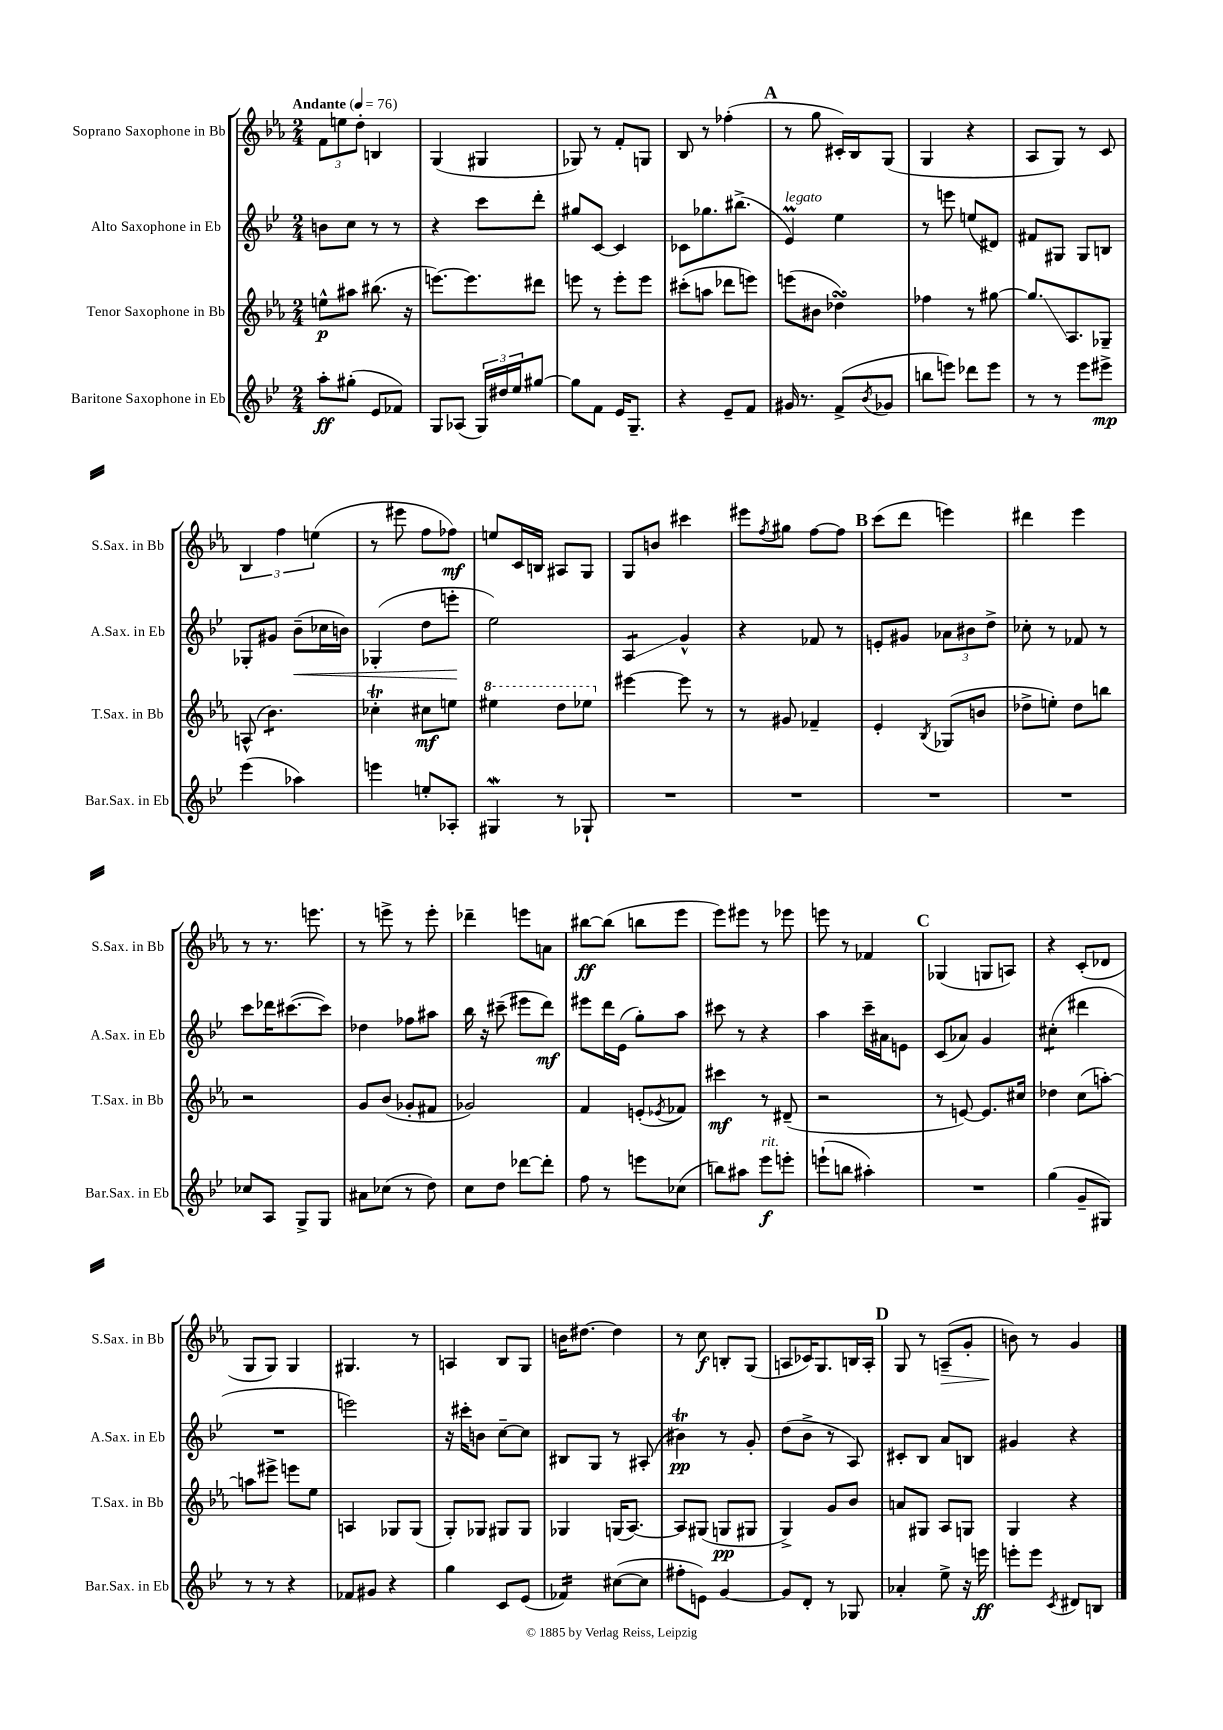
<<
\new StaffGroup <<
\new Staff = "s0" \with { instrumentName = "Soprano Saxophone in Bb" shortInstrumentName = "S.Sax. in Bb" } {
    \clef treble \key ees \major \numericTimeSignature \time 2/4 \tempo "Andante" 4 = 76
    \tuplet 3/2 { f'8 e''8 d''8-. } b4 |
    g4( gis4 |
    ges8) r8 f'8-. g8 |
    bes8 r8 fes''4-.( |
    \mark \markup { \bold "A" } r8 g''8 cis'16-.) bes16 g8( |
    g4 r4 |
    aes8 g8) r8 c'8 |
    \tuplet 3/2 { bes4 f''4 e''4( } |
    r8 eis'''8 f''8 fes''8\mf) |
    e''8 c'16 b16 ais8 g8 |
    g8 b'8 cis'''4 |
    eis'''8 \acciaccatura { f''8 } gis''8 f''8~ f''8 |
    \mark \markup { \bold "B" } c'''8( d'''8 e'''4) |
    dis'''4 ees'''4 |
    r8 r8. e'''8. |
    r8 e'''8-> r8 e'''8-. |
    des'''4-- e'''8 a'8 |
    bis''8~\ff bis''8( b''8 ees'''8 |
    ees'''8) eis'''8 r8 ees'''8 |
    e'''8 r8 fes'4 |
    \mark \markup { \bold "C" } ges4( g8 a8) |
    r4 c'8-.( des'8 |
    g8 g8) g4 |
    gis4. r8 |
    a4 bes8 g8 |
    b'16 dis''8.~ dis''4 |
    r8 c''8\f b8-. g8( |
    a8 ces'16) g8. b16 a16-. |
    \mark \markup { \bold "D" } g8 r8 a8--\>( g'8-. |
    b'8\!) r8 g'4 \bar "|." |
}
\new Staff = "s1" \with { instrumentName = "Alto Saxophone in Eb" shortInstrumentName = "A.Sax. in Eb" } {
    \clef treble \key bes \major \numericTimeSignature \time 2/4
    b'8 c''8 r8 r8 |
    r4 c'''8 d'''8-. |
    gis''8 c'8~ c'4 |
    ces'8 ges''8. bis''8.->( |
    \mark \markup { \bold "A" } ees'4\prall^\markup { \italic "legato" }) ees''4 |
    r8 e'''8 e''8( dis'8) |
    fis'8 gis8 gis8 b8 |
    ges8-. gis'8 bes'8--\<( ces''16 b'16) |
    ges4-.( d''8 e'''8-.\! |
    ees''2) |
    a4:8\glissando g'4-^ |
    r4 fes'8 r8 |
    \mark \markup { \bold "B" } e'8-. gis'8 \tuplet 3/2 { aes'8 bis'8 d''8-> } |
    ces''8-. r8 fes'8 r8 |
    c'''8 des'''16 cis'''8.~( cis'''8) |
    des''4 fes''8 ais''8 |
    bes''16 r16 cis'''8--( eis'''8 d'''8\mf) |
    eis'''8 d'''16 ees'16( g''8-.) a''8 |
    cis'''8 r8 r4 |
    a''4 c'''16-- ais'16 e'8 |
    \mark \markup { \bold "C" } c'8( aes'8) g'4 |
    cis''4:8-.( dis'''4 |
    R2 |
    e'''2) |
    r16 cis'''16-. b'8 c''8~-- c''8 |
    bis8 g8 r8 ais8-.( |
    bis'4\trill\pp) r8 g'8-. |
    d''8( bes'8-> r8 a8) |
    \mark \markup { \bold "D" } cis'8-. bes8 a'8 b8 |
    gis'4 r4 \bar "|." |
}
\new Staff = "s2" \with { instrumentName = "Tenor Saxophone in Bb" shortInstrumentName = "T.Sax. in Bb" } {
    \clef treble \key ees \major \numericTimeSignature \time 2/4
    e''8-^\p ais''8 bis''8.( r16 |
    e'''8.~) e'''8. dis'''8 |
    e'''8 r8 e'''8-. e'''8 |
    cis'''8-.( a''8 des'''8 e'''8) |
    \mark \markup { \bold "A" } e'''8( bis'8 des''4\turn) |
    fes''4 r8 gis''8~ |
    gis''8.\glissando aes8. ges8-- |
    a8-^( bes'4.:8) |
    ces''4-.\trill cis''8\mf e''8 |
    \ottava #1 eis'''4 d'''8 ees'''8 \ottava #0 |
    eis'''4~ eis'''8 r8 |
    r8 gis'8 fes'4-- |
    \mark \markup { \bold "B" } ees'4-. \acciaccatura { bes8 } ges8( b'8 |
    des''8-> e''8-.) des''8 b''8 |
    r2 |
    g'8 bes'8( ges'8-. fis'8 |
    ges'2) |
    f'4 e'8-.( \acciaccatura { ees'8 } fes'8) |
    cis'''4\mf r8 dis'8--( |
    r2 |
    \mark \markup { \bold "C" } r8 e'8~) e'8. cis''16 |
    des''4 c''8( a''8~-.) |
    a''8 eis'''8-> e'''8 ees''8 |
    a4 ges8 ges8( |
    g8-.) ges8 gis8 gis8 |
    ges4 g16( aes8.~) |
    aes8 gis8( g8\pp gis8 |
    g4->) g'8 bes'8 |
    \mark \markup { \bold "D" } a'8 gis8 aes8 g8 |
    g4 r4 \bar "|." |
}
\new Staff = "s3" \with { instrumentName = "Baritone Saxophone in Eb" shortInstrumentName = "Bar.Sax. in Eb" } {
    \clef treble \key bes \major \numericTimeSignature \time 2/4
    a''8-.\ff gis''8-.( ees'8 fes'8) |
    g8 aes8( \tuplet 3/2 { g16) dis''16 ees''16 } gis''8~ |
    gis''8 f'8 ees'16 g8.-- |
    r4 ees'8-- f'8 |
    \mark \markup { \bold "A" } gis'16 r8. f'8->( \acciaccatura { bes'8 } ges'8 |
    b''8 e'''8) des'''8 e'''8 |
    r8 r8 ees'''8 eis'''8->\mp |
    ees'''4( aes''4) |
    e'''4 e''8-. aes8-. |
    gis4\mordent r8 ges8-! |
    R2 |
    R2 |
    \mark \markup { \bold "B" } R2 |
    R2 |
    ces''8 a8 g8-> g8 |
    ais'8 ces''8( r8 d''8) |
    c''8 d''8 des'''8~ des'''8-. |
    f''8 r8 e'''8 ces''8( |
    b''8) ais''8 ees'''8\f^\markup { \italic "rit." } e'''8-. |
    e'''8-!( b''8 ais''4-.) |
    \mark \markup { \bold "C" } R2 |
    g''4( g'8-- gis8) |
    r8 r8 r4 |
    fes'8 gis'8 r4 |
    g''4 c'8 ees'8( |
    fes'4:16) cis''8~( cis''8 |
    fis''8-. e'8) g'4~ |
    g'8 d'8-. r8 ges8 |
    \mark \markup { \bold "D" } aes'4-. ees''8-> r16 e'''16\ff |
    e'''8-. e'''8 \acciaccatura { c'8 } dis'8 b8 \bar "|." |
}
>>
>>
\layout { \context { \Score \remove "Bar_number_engraver" } }
